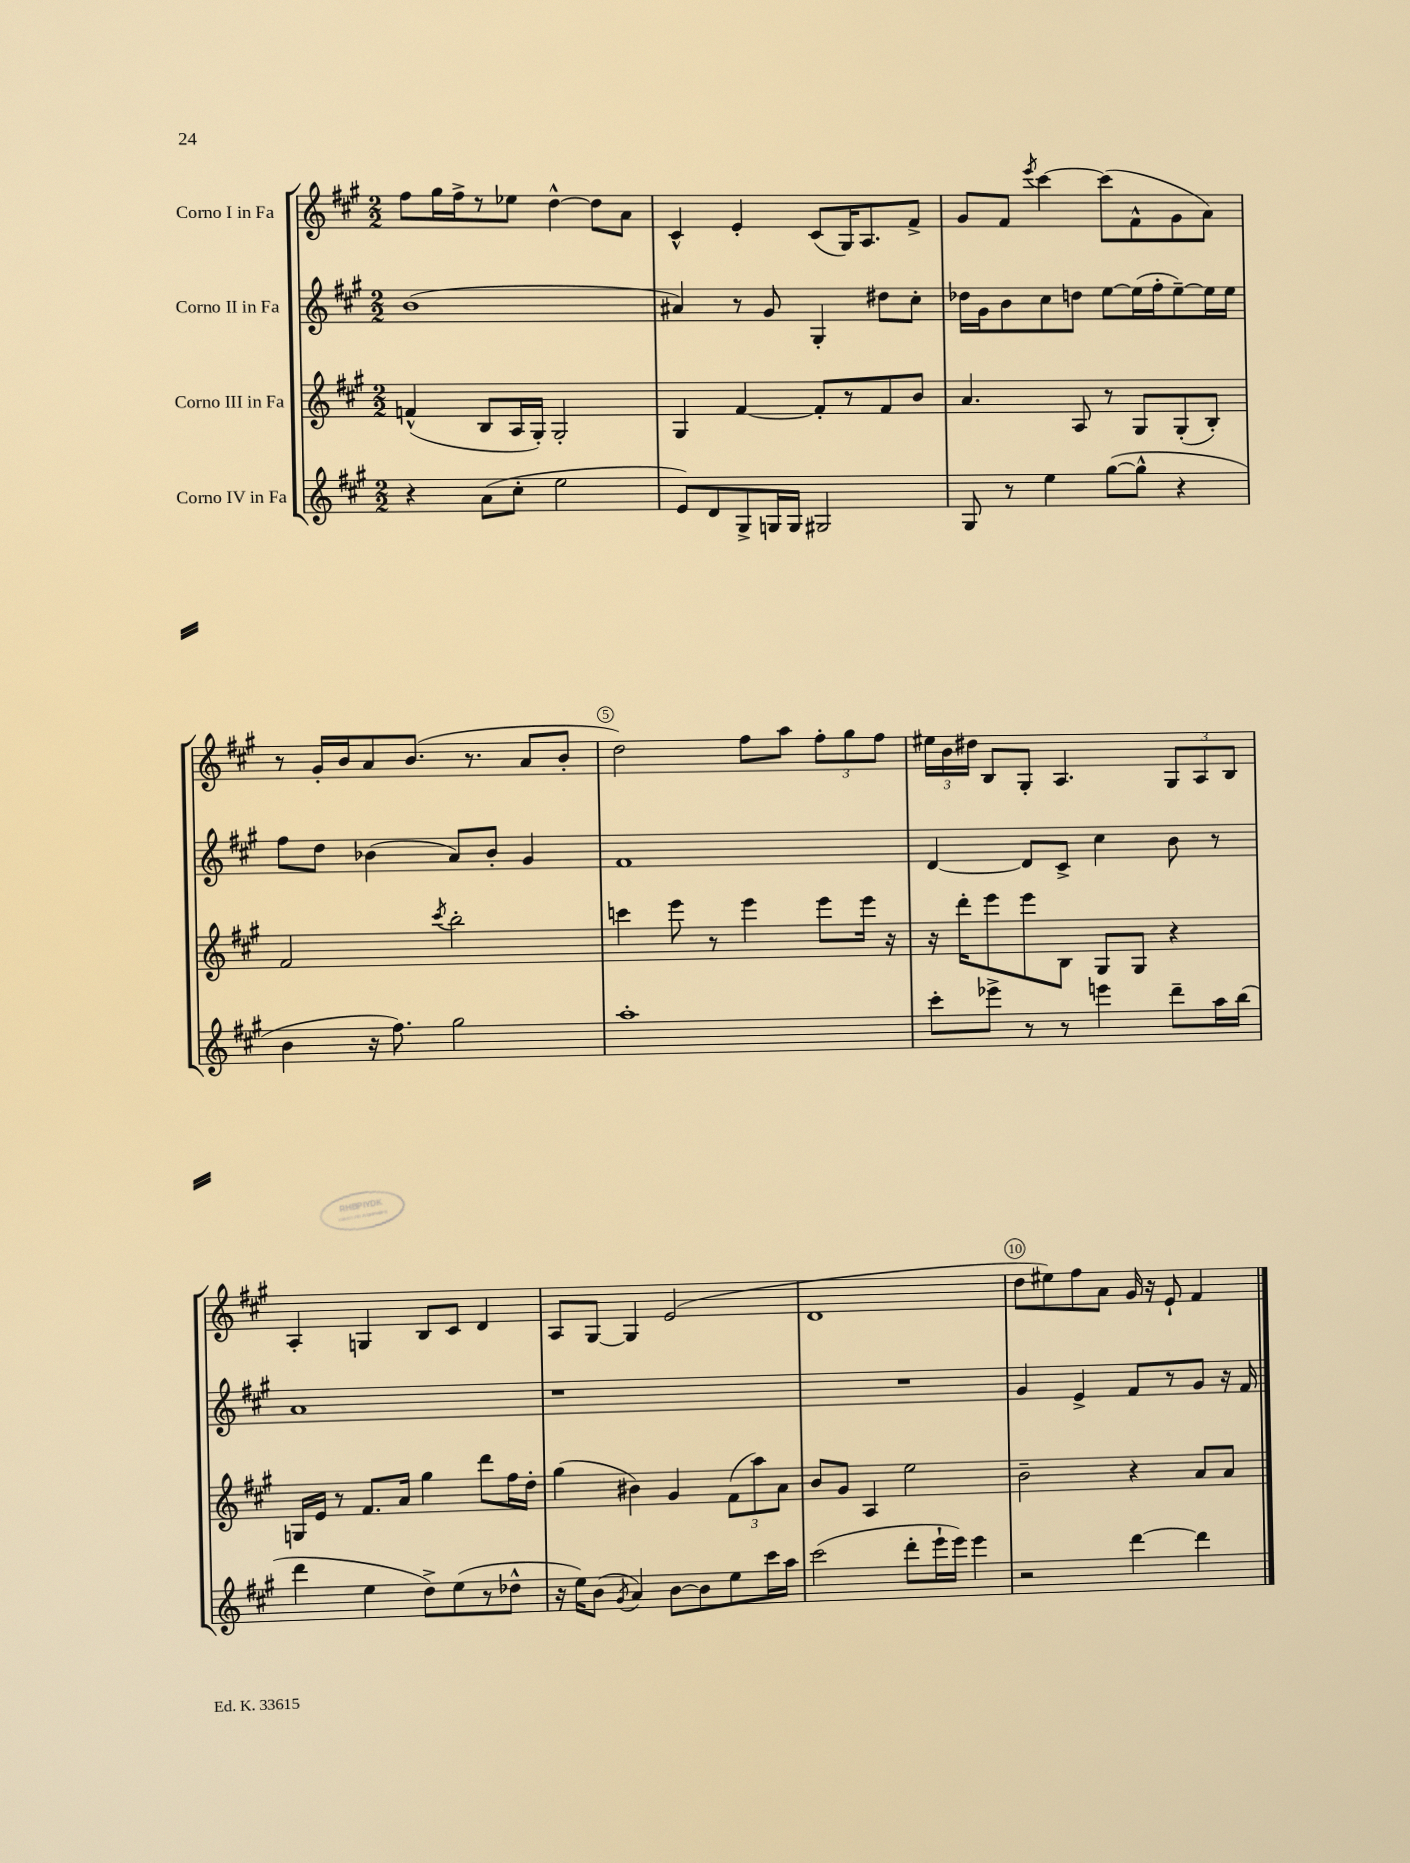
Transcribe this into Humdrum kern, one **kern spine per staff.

**kern	**kern	**kern	**kern
*staff4	*staff3	*staff2	*staff1
*clefG2	*clefG2	*clefG2	*clefG2
*k[f#c#g#]	*k[f#c#g#]	*k[f#c#g#]	*k[f#c#g#]
*M2/2	*M2/2	*M2/2	*M2/2
4r	(4f^^	(1b	8ff#
.	.	.	16gg#
.	.	.	16ff#^
(8a	8B	.	8r
8cc#'	16A	.	8ee-
.	16G#')	.	.
2ee	2G#'	.	[4dd^^
.	.	.	8dd]
.	.	.	8a
=	=	=	=
8e)	4G#	4a#)	4c#^^
8d	.	.	.
8G#^	[4f#	8r	4e'
16G	.	8g#	.
16G	.	.	.
2G#	8f#']	4G#'	(8c#
.	8r	.	16G#)
.	.	.	8.A
.	8f#	8dd#	.
.	8b	8cc#'	8f#^
=	=	=	=
8G#	4.a	16dd-	8g#
.	.	16g#	.
8r	.	8b	8f#
.	.	.	8qeee
4ee	.	8cc#	[4ccc#
.	8A	8dd	.
([8gg#	8r	[8ee	(8ccc#]
8gg#^^]	8G#	(16ee]	8f#^^
.	.	16ff#'	.
4r	(8G#'	[8ee~)	8g#
.	8B')	16ee]	8a)
.	.	16ee	.
=	=	=	=
4b	2f#	8ff#	8r
.	.	8dd	16g#'
.	.	.	16b
16r	.	(4b-	8a
8.ff#)	.	.	.
.	.	.	(8.b
.	8qccc#	.	.
2gg#	2bb'	8a)	.
.	.	.	8.r
.	.	8b-'	.
.	.	4g#	8a
.	.	.	8b'
=	=	=	=
1aa'	4ccc	1f#	2dd)
.	8eee	.	.
.	8r	.	.
.	4eee	.	8ff#
.	.	.	8aa
.	8eee	.	12ff#'
.	.	.	12gg#
.	16eee	.	.
.	.	.	12ff#
.	16r	.	.
=	=	=	=
8ccc#'	16r	[4d	24ee#
.	.	.	24b
.	16ddd'	.	.
.	.	.	24dd#
8eee-^	8eee	.	8B
8r	8eee	8d]	8G#'
8r	8B	8c#^	4.A
4eee	8G#	4cc#	.
.	8G#	.	.
8ddd~	4r	8b	12G#
.	.	.	12A
16aa	.	8r	.
.	.	.	12B
(16bb	.	.	.
=	=	=	=
4ddd	16G	1a	4A'
.	16e	.	.
.	8r	.	.
4ee	8.f#	.	4G
.	16a	.	.
8dd^)	4gg#	.	8B
(8ee	.	.	8c#
8r	8ddd	.	4d
8dd-^^	16ff#	.	.
.	16dd'	.	.
=	=	=	=
16r	(4gg#	1r	8A
16ee)	.	.	.
(8b	.	.	[8G#
8qg#	.	.	.
4a)	4b#)	.	4G#]
[8b	4g#	.	(2e
8b]	.	.	.
8ee	(12f#	.	.
.	12aa)	.	.
16ccc#	.	.	.
.	12a	.	.
16aa	.	.	.
=	=	=	=
(2ccc#	8b	1r	1d
.	8g#	.	.
.	4A	.	.
8ddd'	2ee	.	.
16eee`	.	.	.
16eee)	.	.	.
4eee	.	.	.
=	=	=	=
2r	2b~	4g#	8dd
.	.	.	8ee#)
.	.	4e^	8ff#
.	.	.	8a
[4ddd	4r	8f#	16g#
.	.	.	16r
.	.	8r	8e`
4ddd]	8a	8g#	4f#
.	8a	16r	.
.	.	16f#	.
==	==	==	==
*-	*-	*-	*-
